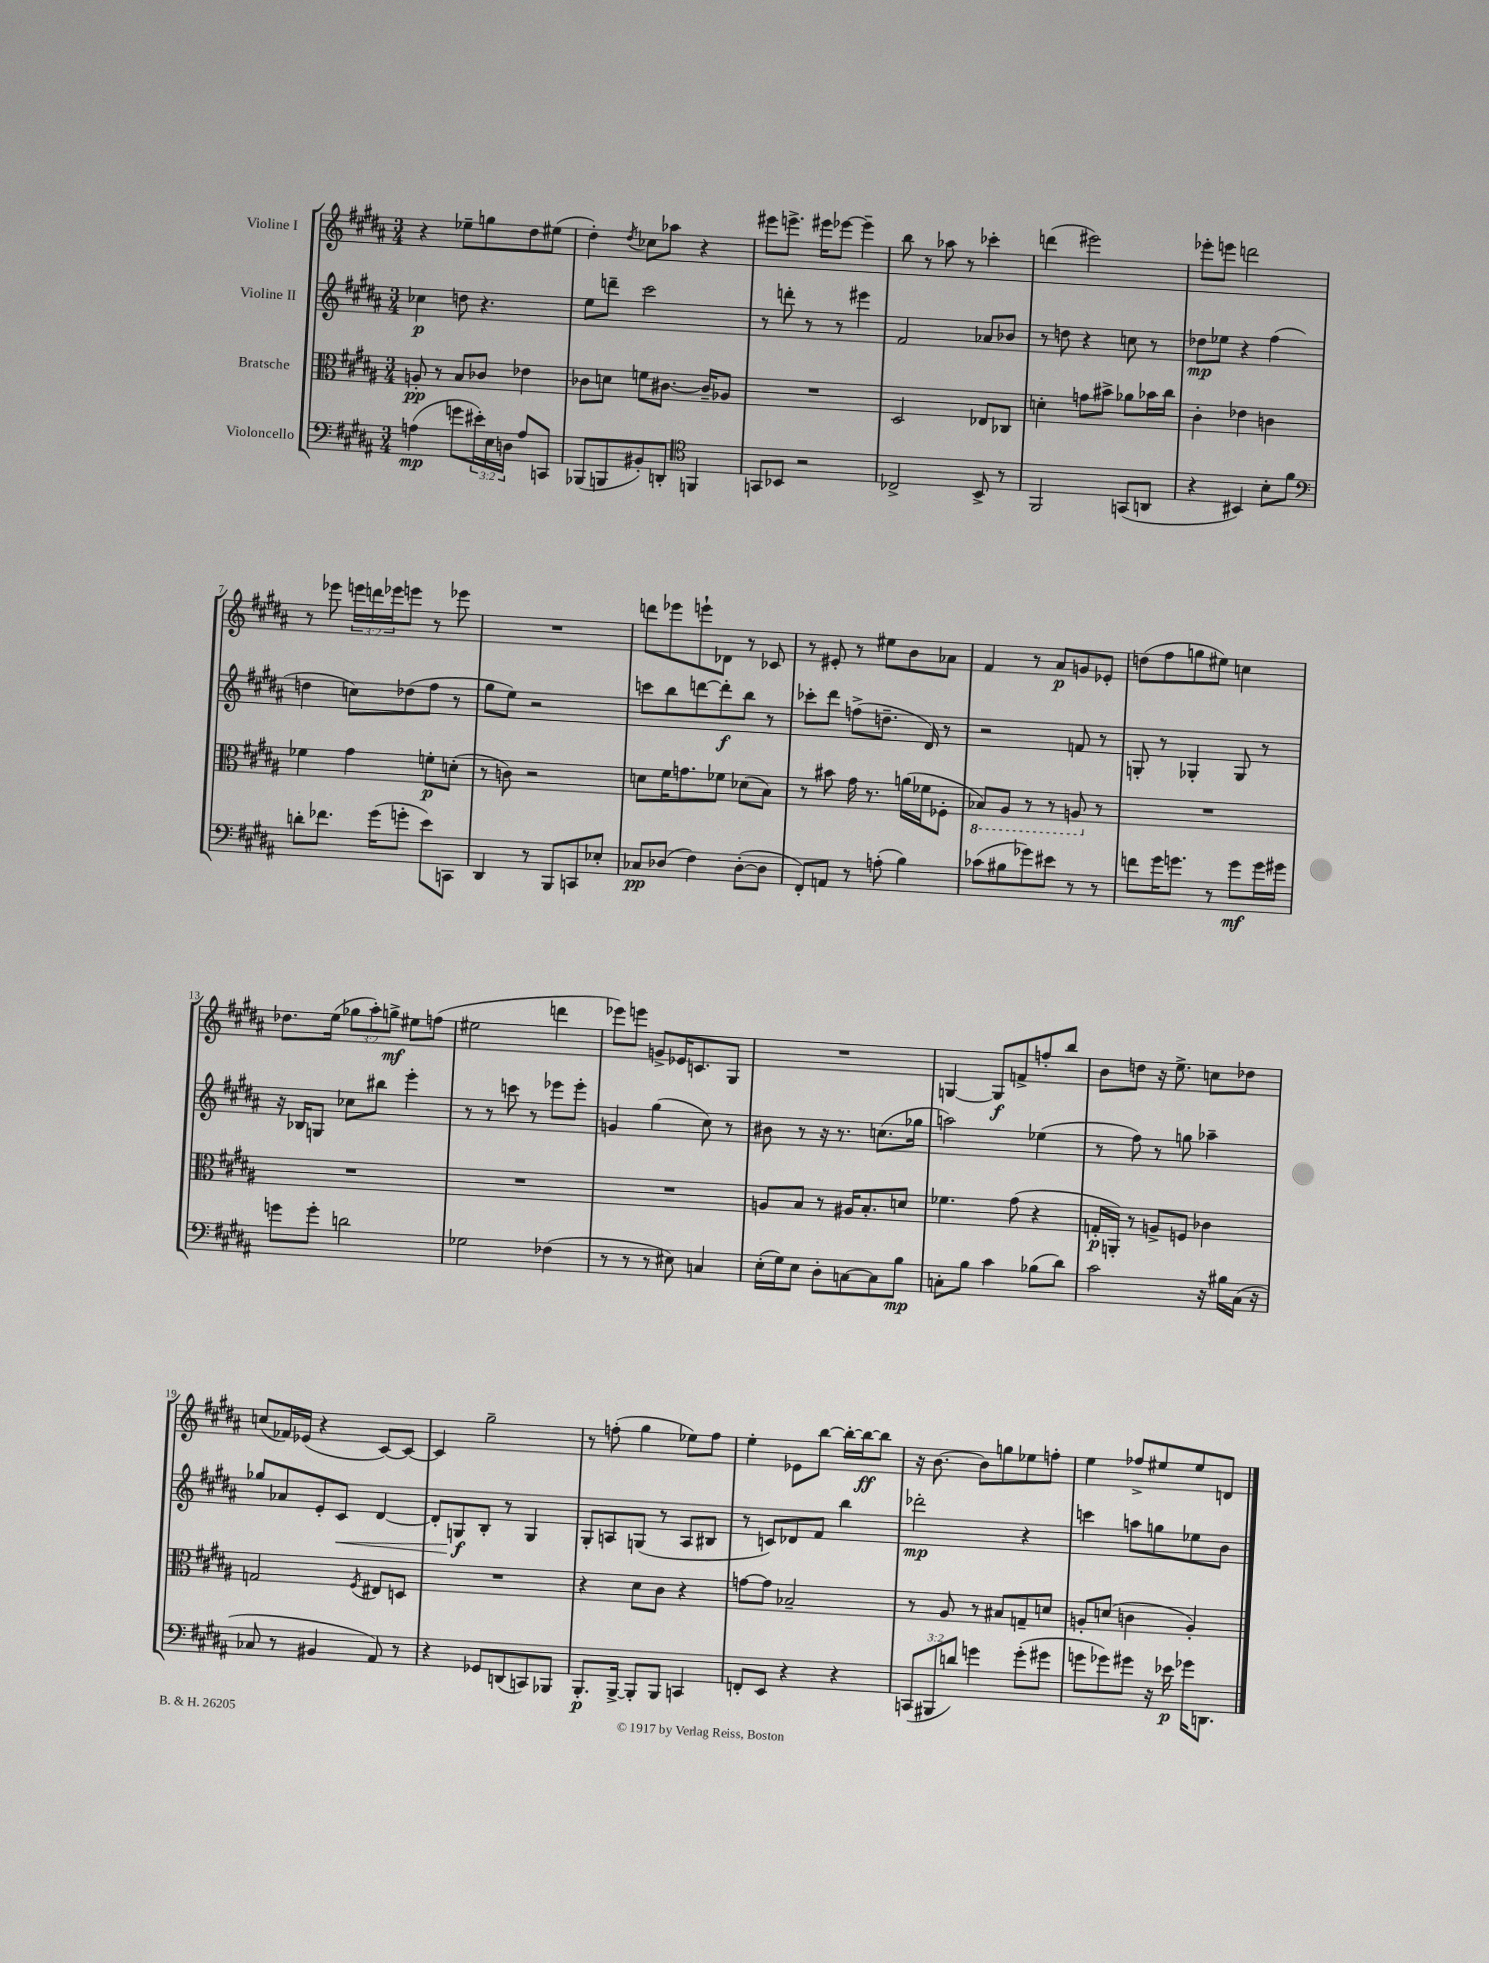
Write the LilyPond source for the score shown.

<<
\new StaffGroup <<
\new Staff = "s0" \with { instrumentName = "Violine I" } {
    \clef treble \key b \major \numericTimeSignature \time 3/4 \override Staff.TupletNumber.text = #tuplet-number::calc-fraction-text
    r4 ees''8-- g''8 dis''8 eis''8( |
    dis''4-.) \acciaccatura { dis''8 } ces''8 aes''8 r4 |
    eis'''8 e'''8.-> eis'''16 ees'''8~ ees'''4-- |
    b''8 r8 aes''8 r8 ces'''4-. |
    d'''4( eis'''2) |
    ees'''8-. e'''8 d'''2 |
    r8 ees'''8 \tuplet 3/2 { e'''16 d'''16 ees'''16 } e'''8 r8 ees'''8 |
    R2. |
    d'''8 ees'''8 e'''8-! des'8 r8 ces'8 |
    r8 eis'8-. r8 eis''8 b'8 aes'8 |
    fis'4 r8 ais'8\p g'8 ees'8-. |
    d''8( fis''8 g''8 eis''8) c''4 |
    des''8. e''16( \tuplet 3/2 { ges''8 ais''8-.) g''8->\mf } eis''8 f''8( |
    eis''2 d'''4 |
    ees'''8) e'''8 g'8-> ees'16 c'8. gis8 |
    R2. |
    g4~ g8\f f'8-> f''8-. b''8 |
    b'8 d''8 r16 e''8.-> c''8 des''8 |
    c''8( fes'16) ees'16( r4 cis'8~) cis'8~ |
    cis'4 gis''2-- |
    r8 f''8-.( gis''4 ees''8) f''8 |
    e''4-. ees'8 b''8~ b''16~-. b''16~\ff b''8 |
    r16 b'8.~ b'8 g''8 ees''8 f''8-. |
    e''4 fes''8-> eis''8 eis''8 d'8 \bar "|." |
}
\new Staff = "s1" \with { instrumentName = "Violine II" } {
    \clef treble \key b \major \numericTimeSignature \time 3/4
    ces''4\p d''8 r4. |
    e''8 d'''8-- cis'''2 |
    r8 d'''8-. r8 r8 eis'''4 |
    fis'2 aes'8 bes'8 |
    r8 d''8 r4 c''8 r8 |
    des''8\mp ees''8 r4 fis''4( |
    d''4 c''8) des''8( fis''8 r8 |
    gis''8 e''8) r2 |
    c'''8 b''8 d'''8~ d'''8-.\f b''8 r8 |
    ces'''8-. dis'''8 f''8->( d''8.-- dis'16) r8 |
    r2 f'8 r8 |
    g8-. r8 ges4-. ges8 r8 |
    r16 bes16 g8 ces''8 bis''8 e'''4-. |
    r8 r8 c'''8 r8 ees'''8 ees'''8-. |
    g'4 gis''4( cis''8) r8 |
    bis'8 r8 r16 r8. c''8.( ges''16 |
    a''2) ees''4( |
    r8 fis''8) r8 g''8 aes''4-- |
    ges''8 aes'8 e'8-. cis'8\< dis'4~ |
    dis'8-. g8\f\! b8-. r8 g4 |
    gis8-. a8 g8( r8 a8 bis8 |
    r8 c'8) des'8 fis'8 b''4 |
    des'''2-.\mp r4 |
    c'''4 a''8 g''8 ees''8 b'8 \bar "|." |
}
\new Staff = "s2" \with { instrumentName = "Bratsche" } {
    \clef alto \key b \major \numericTimeSignature \time 3/4
    a8-.\pp r8 b8 ces'8 ees'4 |
    ces'8 d'8 f'8 cis'8.~ cis'16-- aes8 |
    R2. |
    dis2 ees8 ces8 |
    d'4-. g'8 bis'8-> aes'8 bes'16 cis''16 |
    cis'4-. ees'4 c'4 |
    fes'4 gis'4 f'8-.\p d'8-.( |
    r8 c'8) r2 |
    d'8 fis'16 g'8. fes'8 des'8( b8) |
    r8 bis'8 gis'16 r8. a'16( fes'16 fes8-. |
    \ottava #-1 bes,8) ais,8 r8 r8 a,8 \ottava #0 r8 |
    R2. |
    R2. |
    R2. |
    R2. |
    a8 b8 r8 ais16 b8.-. d'8 |
    fes'4. gis'8( r4 |
    g16-.\p a,16-.) r8 a8-> f8 ces'4 |
    g2 \acciaccatura { fis8 } eis8 d8 |
    R2. |
    r4 dis'8 cis'8 r4 |
    g'8~ g'8 bes2-- |
    r8 ais8 r8 bis8 g8-- d'8 |
    a8-. d'8( c'4 a4-.) \bar "|." |
}
\new Staff = "s3" \with { instrumentName = "Violoncello" } {
    \clef bass \key b \major \numericTimeSignature \time 3/4 \override Staff.TupletNumber.text = #tuplet-number::calc-fraction-text
    a4\mp( g'8 \tuplet 3/2 { eis'16-.) e16 d16 } a8 c,8 |
    bes,,8( b,,8 bis,8-.) d,8-. \clef tenor f,4 |
    g,8 bes,8 r2 |
    ces2-> b,8-> r8 |
    fis,2 g,8( a,8 |
    r4 bis,4) b8-. fis'8 |
    \clef bass d'8-. fes'8. gis'16( g'8-. e'8) c,8 |
    dis,4 r8 b,,8 c,8 ees8-. |
    ces8\pp des8( fis4) des8~-.( des8 |
    fis,8-.) a,8 r8 a8-.( b4) |
    ces'8( bis8 ges'8) eis'8 r8 r8 |
    f'8 gis'16 g'8. r8 g'8\mf g'16 gis'16 |
    g'8 g'8-. d'2 |
    ges2 fes4( |
    r8 r8 r8 eis8) c4 |
    e16-.( gis16) e8 dis8-. c8~ c8 b8\mp |
    c8-. b8 cis'4 bes8( dis'8) |
    cis'2 r16 bis16 cis16( r16 |
    ces8 r8 bis,4 ais,8) r8 |
    r4 ges,8 d,8( c,8) bes,,8 |
    b,,8.-.\p b,,16~-> b,,8-. b,,8 c,4 |
    f,8-. e,8 r4 r4 |
    \tuplet 3/2 { c,8( bis,,8 d'8) } g'4 g'8-.( gis'8 |
    g'8 ges'8) gis'8 r16 ees'16\p ges'16 d,8. \bar "|." |
}
>>
>>
